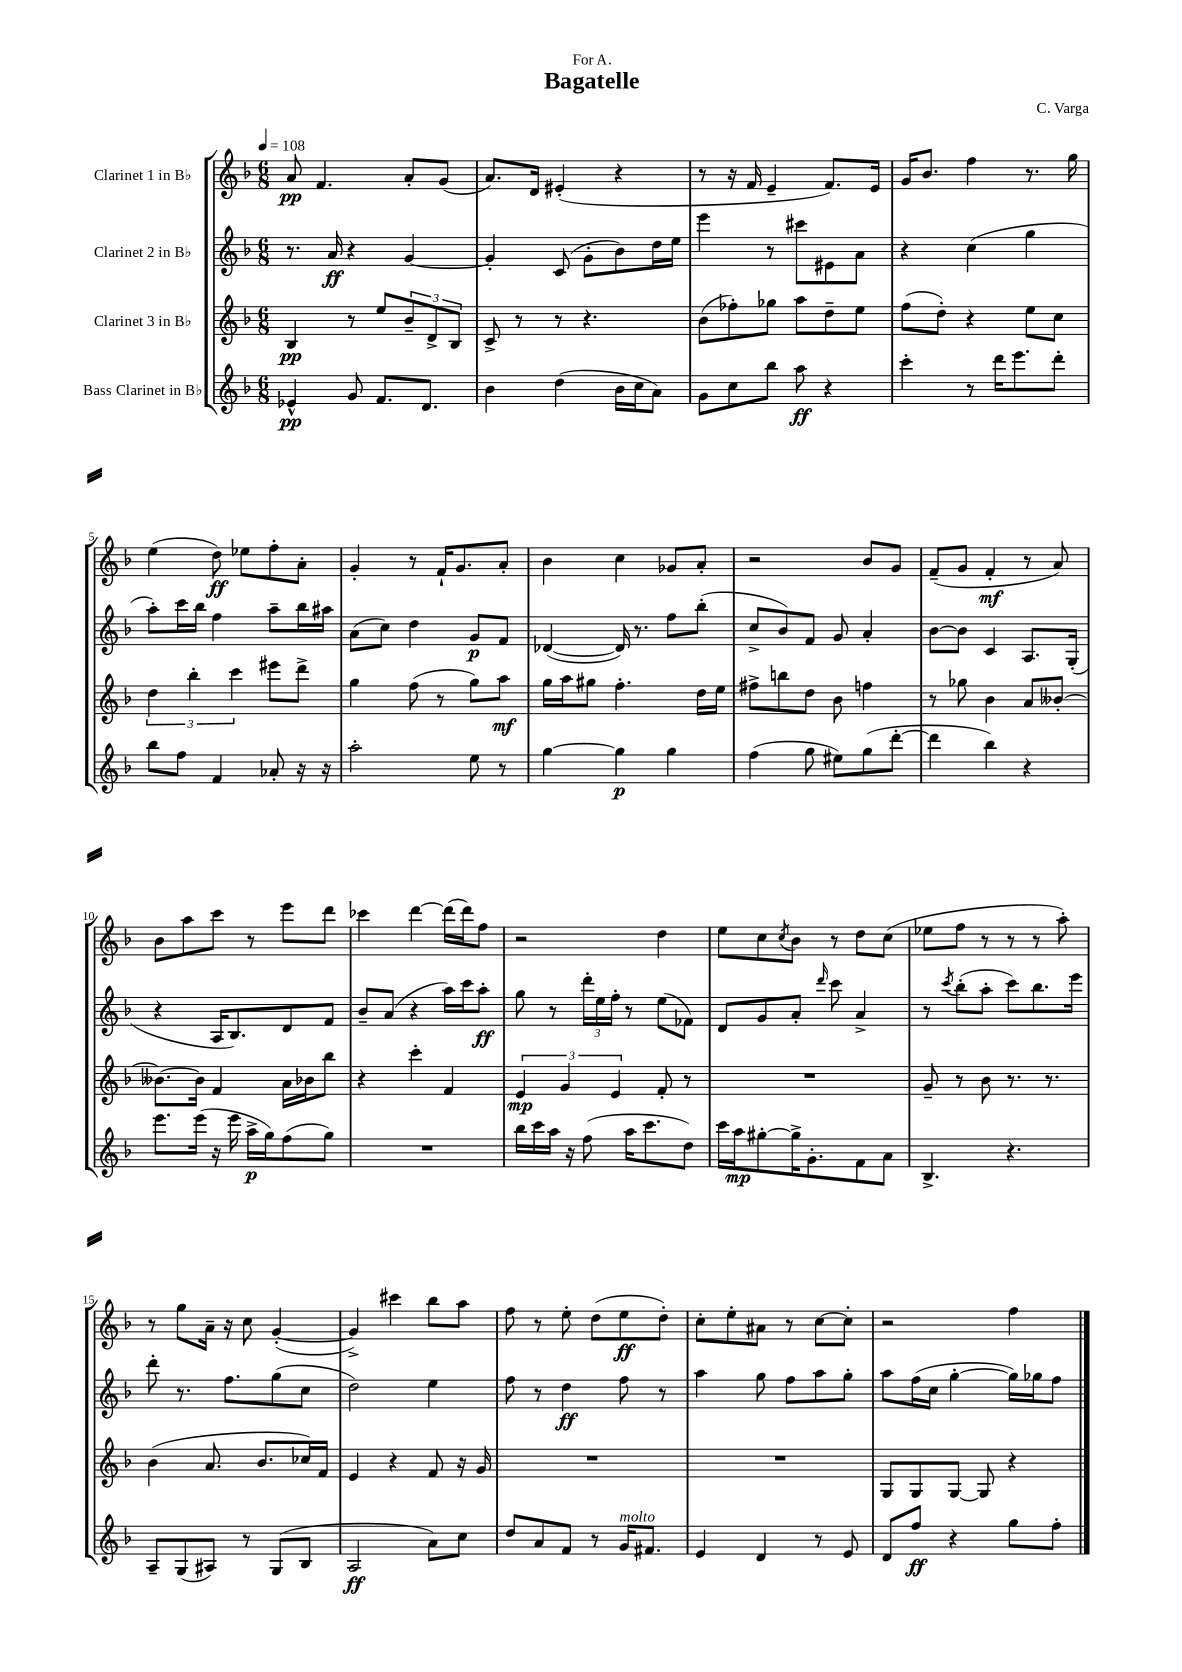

**kern	**dynam	**kern	**dynam	**kern	**dynam	**kern	**dynam
*part4	*part4	*part3	*part3	*part2	*part2	*part1	*part1
*staff4	*staff4	*staff3	*staff3	*staff2	*staff2	*staff1	*staff1
*I"Bass Clarinet in B♭	*	*I"Clarinet 3 in B♭	*	*I"Clarinet 2 in B♭	*	*I"Clarinet 1 in B♭	*
*clefG2	*	*clefG2	*	*clefG2	*	*clefG2	*
*k[b-]	*	*k[b-]	*	*k[b-]	*	*k[b-]	*
*M6/8	*	*M6/8	*	*M6/8	*	*M6/8	*
*MM108	*	*MM108	*	*MM108	*	*MM108	*
=1	=1	=1	=1	=1	=1	=1	=1
4e-X^^/	pp	4B-/	pp	8.r	.	8a/	pp
.	.	.	.	.	.	4.f/	.
.	.	.	.	16a/	ff	.	.
8g/	.	8r	.	4r	.	.	.
8.f/L	.	8ee/L	.	.	.	.	.
.	.	12b-~/	.	[4g/	.	8a'/L	.
8.d/J	.	.	.	.	.	.	.
.	.	12d^/	.	.	.	.	.
.	.	.	.	.	.	(8g/J	.
.	.	12B-/J	.	.	.	.	.
=2	=2	=2	=2	=2	=2	=2	=2
4b-\	.	8c^/	.	4g'/]	.	8.a/L)	.
.	.	8r	.	.	.	.	.
.	.	.	.	.	.	16d/Jk	.
(4dd\	.	8r	.	(8c/	.	(4e#X'/	.
.	.	4.r	.	8g'\L	.	.	.
16b-\LL	.	.	.	8b-\)	.	4r	.
16cc\J	.	.	.	.	.	.	.
8a\J)	.	.	.	16dd\L	.	.	.
.	.	.	.	16ee\JJ	.	.	.
=3	=3	=3	=3	=3	=3	=3	=3
8g\L	.	(8b-\L	.	4eee\	.	8r	.
8cc\	.	8ff-X'\)	.	.	.	16r	.
.	.	.	.	.	.	16f/	.
8bb-\J	.	8gg-X\J	.	8r	.	4e~/	.
8aa\	ff	8aa\L	.	8ccc#X\L	.	.	.
4r	.	8dd~\	.	8e#X\	.	8.f/L)	.
.	.	8ee\J	.	8a\J	.	.	.
.	.	.	.	.	.	16e/Jk	.
=4	=4	=4	=4	=4	=4	=4	=4
4ccc'\	.	(8ff\L	.	4r	.	16g/KL	.
.	.	.	.	.	.	8.b-/J	.
.	.	8dd'\J)	.	.	.	.	.
8r	.	4r	.	(4cc\	.	4ff\	.
16ddd\KL	.	.	.	.	.	.	.
8.eee\	.	.	.	.	.	.	.
.	.	8ee\L	.	4gg\	.	8.r	.
8ddd'\J	.	8cc\J	.	.	.	.	.
.	.	.	.	.	.	16gg\	.
!!LO:LB:g=z
=5	=5	=5	=5	=5	=5	=5	=5
8bb-\L	.	6dd\	.	8aa'\L)	.	(4ee\	.
8ff\J	.	.	.	16ccc\L	.	.	.
.	.	6bb-'\	.	.	.	.	.
.	.	.	.	16bb-\JJ	.	.	.
4f/	.	.	.	4ff\	.	8dd\)	ff
.	.	6ccc\	.	.	.	.	.
.	.	.	.	.	.	8ee-X\L	.
8a-X'/	.	8eee#X\L	.	8aa~\L	.	8ff'\	.
16r	.	8ddd^\J	.	16bb-\L	.	8a'\J	.
16r	.	.	.	16aa#X\JJ	.	.	.
=6	=6	=6	=6	=6	=6	=6	=6
2aa'\	.	4gg\	.	(8a\L	.	4g'/	.
.	.	.	.	8cc\J)	.	.	.
.	.	(8ff\	.	4dd\	.	8r	.
.	.	8r	.	.	.	16f`/KL	.
.	.	.	.	.	.	8.g/	.
8ee\	.	8gg\L)	.	8g/L	p	.	.
8r	.	8aa\J	mf	8f/J	.	8a'/J	.
=7	=7	=7	=7	=7	=7	=7	=7
[4gg\	.	16gg\LL	.	([4d-X/	.	4b-\	.
.	.	16aa\J	.	.	.	.	.
.	.	8gg#X\J	.	.	.	.	.
4gg\]	p	4.ff'\	.	16d-/])	.	4cc\	.
.	.	.	.	8.r	.	.	.
4gg\	.	.	.	8ff\L	.	8g-X/L	.
.	.	16dd\LL	.	(8bb-'\J	.	8a'/J	.
.	.	16ee\JJ	.	.	.	.	.
=8	=8	=8	=8	=8	=8	=8	=8
(4ff\	.	8ff#X^\L	.	8cc^/L	.	2r	.
.	.	8bbn\	.	8b-/)	.	.	.
8gg\	.	8dd\J	.	8f/J	.	.	.
8ee#X\L)	.	8b-\	.	8g/	.	.	.
(8gg\	.	4ffn\	.	4a'/	.	8b-/L	.
[8ddd'\J	.	.	.	.	.	8g/J	.
=9	=9	=9	=9	=9	=9	=9	=9
4ddd\]	.	8r	.	[8b-\L	.	(8f~/L	.
.	.	8gg-X\	.	8b-\J]	.	8g/J	.
4bb-\)	.	4b-\	.	4c/	.	4f'/	mf
4r	.	8a/L	.	8.A/L	.	8r	.
.	.	[8b--X'/J	.	.	.	8a/)	.
.	.	.	.	(16G'/Jk	.	.	.
!!LO:LB:g=z
=10	=10	=10	=10	=10	=10	=10	=10
8.eee\L	.	8.b--X\L_	.	4r	.	8b-\L	.
.	.	.	.	.	.	8aa\	.
(16eee\Jk	.	16b--\Jk]	.	.	.	.	.
16r	.	4f/	.	16A/KL	.	8ccc\J	.
16eee\	.	.	.	8.B-/)	.	.	.
16aa^\LL	p	.	.	.	.	8r	.
16gg\J)	.	.	.	.	.	.	.
(8ff\	.	16a\LL	.	8d/	.	8eee\L	.
.	.	16b-X\J	.	.	.	.	.
8gg\J)	.	8bb-\J	.	8f/J	.	8ddd\J	.
=11	=11	=11	=11	=11	=11	=11	=11
2.r	.	4r	.	8b-~/L	.	4ccc-X\	.
.	.	.	.	(8a/J	.	.	.
.	.	4ccc'\	.	4r	.	[4ddd\	.
.	.	4f/	.	16aa\LL)	.	(16ddd\LL]	.
.	.	.	.	16ccc\J	.	16ddd\J)	.
.	.	.	.	8aa'\J	ff	8ff\J	.
=12	=12	=12	=12	=12	=12	=12	=12
16bb-\LL	.	6e/	mp	8gg\	.	2r	.
16ccc\	.	.	.	.	.	.	.
16aa\JJ	.	.	.	8r	.	.	.
.	.	6g/	.	.	.	.	.
16r	.	.	.	.	.	.	.
(8ff\	.	.	.	24ddd'\LL	.	.	.
.	.	.	.	24ee\	.	.	.
.	.	6e/	.	24ff'\JJ	.	.	.
16aa\KL	.	.	.	8r	.	.	.
8.ccc\	.	.	.	.	.	.	.
.	.	8f'/	.	(8ee\L	.	4dd\	.
8dd\J)	.	8r	.	8f-X\J)	.	.	.
=13	=13	=13	=13	=13	=13	=13	=13
16ccc\LL	.	2.r	.	8d/L	.	8ee\L	.
16aa\J	mp	.	.	.	.	.	.
[8gg#X'\	.	.	.	8g/	.	8cc\	.
.	.	.	.	.	.	8qcc/	.
16gg#^\K]	.	.	.	8a'/J	.	8b-\J	.
8.g'\	.	.	.	.	.	.	.
.	.	.	.	16qqddd/	.	.	.
.	.	.	.	8ccc\	.	8r	.
8f\	.	.	.	4a^/	.	8dd\L	.
8a\J	.	.	.	.	.	(8cc\J	.
=14	=14	=14	=14	=14	=14	=14	=14
4.B-^/	.	8g~/	.	8r	.	8ee-X\L	.
.	.	.	.	8qccc/	.	.	.
.	.	8r	.	(8bb-'\L	.	8ff\J	.
.	.	8b-\	.	8aa'\J	.	8r	.
4.r	.	8.r	.	8ccc\L)	.	8r	.
.	.	.	.	8.bb-\	.	8r	.
.	.	8.r	.	.	.	.	.
.	.	.	.	.	.	8aa'\)	.
.	.	.	.	16eee\Jk	.	.	.
!!LO:LB:g=z
=15	=15	=15	=15	=15	=15	=15	=15
8A~/L	.	(4b-\	.	8ddd'\	.	8r	.
(8G/	.	.	.	8.r	.	8gg\L	.
8A#X/J)	.	8.a/	.	.	.	16a~\Jk	.
.	.	.	.	8.ff\L	.	16r	.
8r	.	.	.	.	.	8cc\	.
.	.	8.b-/L	.	.	.	.	.
(8G/L	.	.	.	(8gg\	.	([4g'/	.
8B-/J	.	16cc-X/L)	.	8cc\J	.	.	.
.	.	16f/JJ	.	.	.	.	.
=16	=16	=16	=16	=16	=16	=16	=16
2A/	ff	4e/	.	2dd\)	.	4g^/])	.
.	.	4r	.	.	.	4ccc#X\	.
8a\L)	.	8f/	.	4ee\	.	8bb-\L	.
8cc\J	.	16r	.	.	.	8aa\J	.
.	.	16g/	.	.	.	.	.
=17	=17	=17	=17	=17	=17	=17	=17
8dd/L	.	2.r	.	8ff\	.	8ff\	.
8a/	.	.	.	8r	.	8r	.
8f/J	.	.	.	4dd\	ff	8ee'\	.
8r	.	.	.	.	.	(8dd\L	.
!LO:TX:a:i:t=molto	!	!	!	!	!	!	!
16g/KL	.	.	.	8ff\	.	8ee\	ff
8.f#X/J	.	.	.	.	.	.	.
.	.	.	.	8r	.	8dd'\J)	.
=18	=18	=18	=18	=18	=18	=18	=18
4e/	.	2.r	.	4aa\	.	8cc'\L	.
.	.	.	.	.	.	8ee'\	.
4d/	.	.	.	8gg\	.	8a#X\J	.
.	.	.	.	8ff\L	.	8r	.
8r	.	.	.	8aa\	.	[8cc\L	.
8e/	.	.	.	8gg'\J	.	8cc'\J]	.
=19	=19	=19	=19	=19	=19	=19	=19
8d/L	.	8G/L	.	8aa\L	.	2r	.
8ff/J	ff	8G/	.	(16ff\L	.	.	.
.	.	.	.	16cc\JJ	.	.	.
4r	.	[8G/J	.	[4gg'\	.	.	.
.	.	8G/]	.	.	.	.	.
8gg\L	.	4r	.	16gg\LL])	.	4ff\	.
.	.	.	.	16gg-X\J	.	.	.
8ff'\J	.	.	.	8ff\J	.	.	.
==	==	==	==	==	==	==	==
*-	*-	*-	*-	*-	*-	*-	*-
